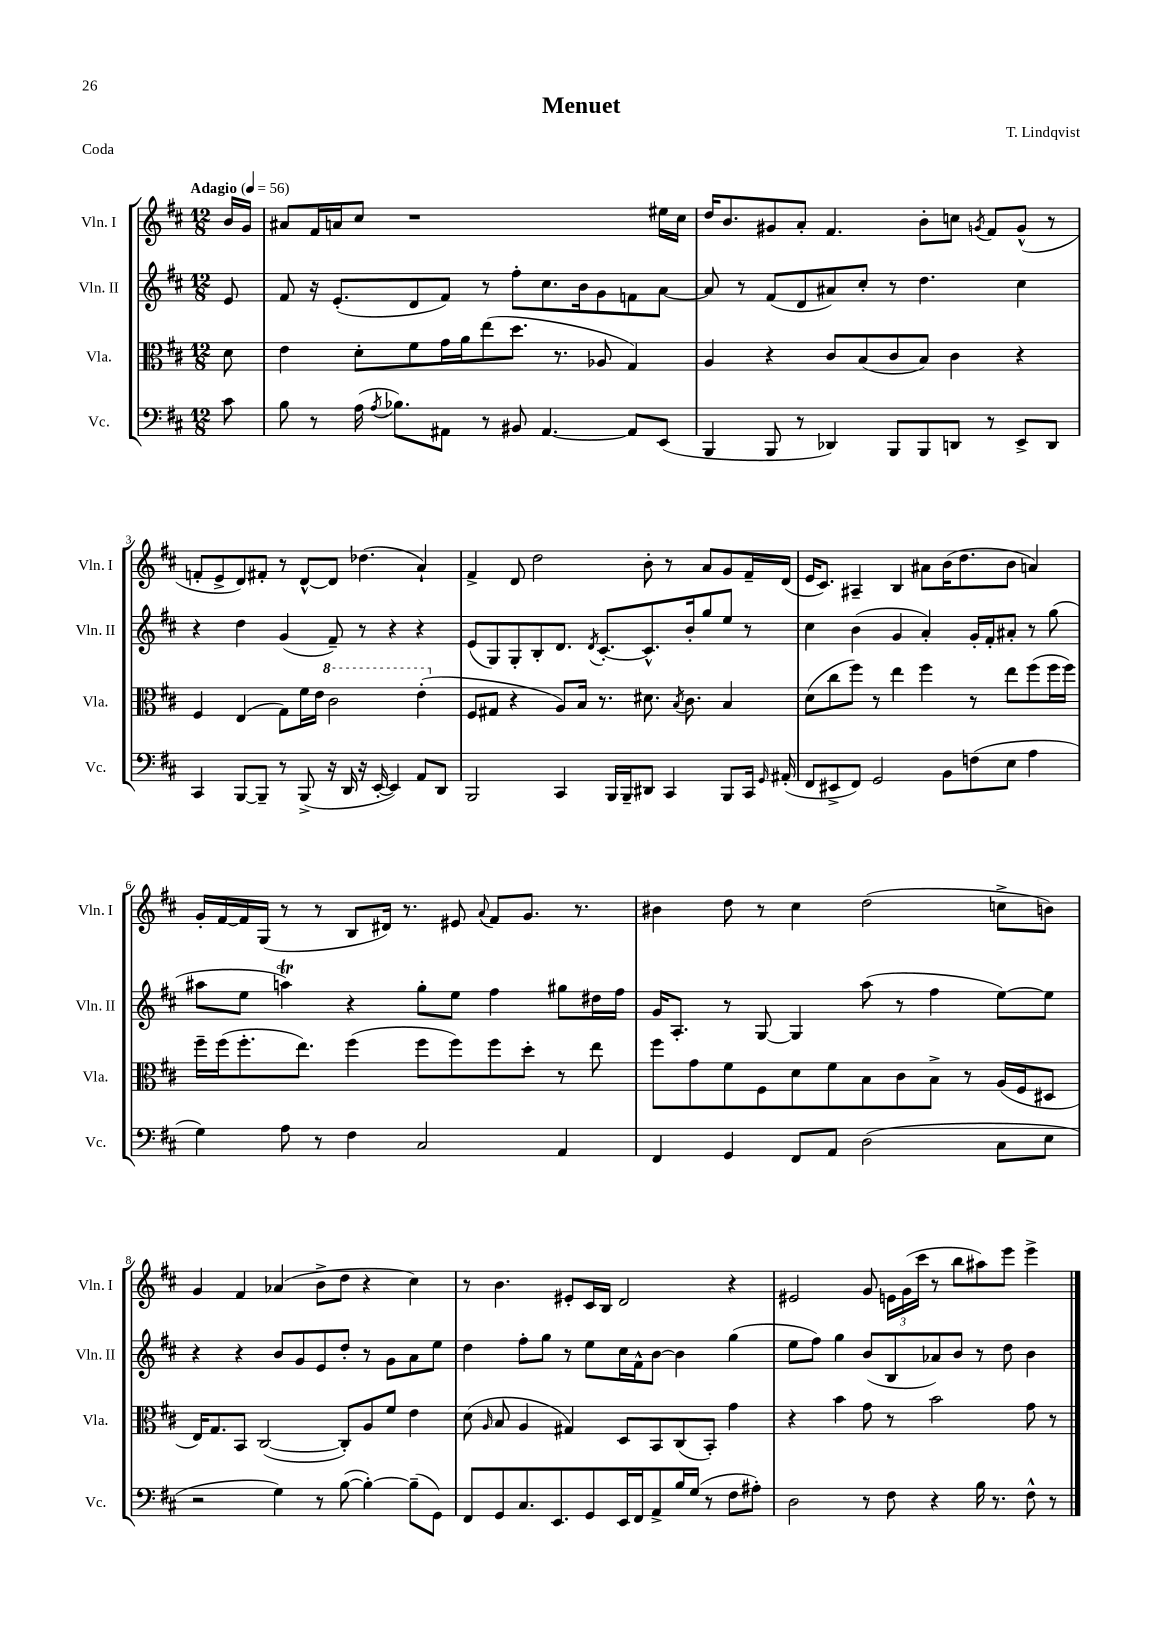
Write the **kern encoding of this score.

**kern	**kern	**kern	**kern
*staff4	*staff3	*staff2	*staff1
*clefF4	*clefC3	*clefG2	*clefG2
*k[f#c#]	*k[f#c#]	*k[f#c#]	*k[f#c#]
*M12/8	*M12/8	*M12/8	*M12/8
*MM56	*MM56	*MM56	*MM56
8c#	8d	8e	16b
.	.	.	16g
=	=	=	=
8B	4e	8f#	8a#
8r	.	16r	16f#
.	.	(8.e'	16a
(16A	8d'	.	8cc#
8qA	.	.	.
8.B-)	.	.	.
.	8f#	8d	1r
8AA#	16g	8f#)	.
.	16a	.	.
8r	(8ee	8r	.
8BB#	8.dd	8ff#'	.
[4.AA#	.	8.cc#	.
.	8.r	.	.
.	.	16b	.
.	8A-	8g	.
8AA#]	4G)	8f	.
(8EE	.	[8a	16ee#
.	.	.	16cc#
=	=	=	=
4BBB	4A	8a]	16dd
.	.	.	8.b
.	.	8r	.
8BBB	4r	(8f#	8g#
8r	.	8d	8a'
4DD-)	8c#	8a#)	4.f#
.	(8B	8cc#'	.
8BBB	8c#	8r	.
8BBB	8B)	4.dd	8b'
8DD	4c#	.	8cc
.	.	.	8qg
8r	.	.	8f#
8EE^	4r	4cc#	(8g^^
8DD	.	.	8r
=	=	=	=
4CC#	4F#	4r	8f'
.	.	.	8e^
[8BBB	(4E	4dd	8d)
8BBB~]	.	.	8f#'
8r	8G)	(4g	8r
(8BBB^	16f#	.	[8d^^
.	16e	.	.
16r	2cc#	8f#~)	8d]
16DD	.	.	.
16r	.	8r	(4.dd-
[16EE'	.	.	.
4EE])	.	4r	.
8AA	(4ee'	4r	4a`)
8DD	.	.	.
=	=	=	=
2BBB	8F#	(8e	4f#^
.	8G#	8G)	.
.	4r	8G'	8d
.	.	8B'	2dd
4CC#	8A)	8.d	.
.	16B	.	.
.	.	8qd	.
.	8.r	[8.c#'	.
16BBB	.	.	.
16BBB~	.	.	.
8DD#	8.d#	8.c#^^]	8b'
4CC#	.	.	8r
.	8qB	.	.
.	8.c#	16b'	.
.	.	8gg	8a
8BBB	4B	8ee	8g
16CC#	.	8r	16f#~
16qqGG	.	.	.
(16AA#'	.	.	(16d
=	=	=	=
8FF#	(8d	4cc#	16e
.	.	.	8.c#)
8EE#^	8cc#	.	.
8FF#)	8ff#)	(4b	4A#~
2GG	8r	.	.
.	4ee	4g	4B
.	4ff#	4a')	8a#
8BB	.	.	(16b
.	.	.	8.dd
(8F	8r	16g'	.
.	.	16f#'	.
8E	8ee	8a#'	8b
4A	(8ff#	8r	4a)
.	16ff#	(8gg	.
.	16ff#)	.	.
=	=	=	=
4G)	16ff#~	8aa#	16g'
.	(16ff#	.	[16f#
.	8.ff#'	8ee	16f#]
.	.	.	(16G
8A	.	4aa)	8r
.	8.ee)	.	.
8r	.	.	8r
4F#	(4ff#	4r	8B
.	.	.	16d#)
.	.	.	8.r
2C#	8ff#	8gg'	.
.	8ff#)	8ee	8e#
.	.	.	8qqa
.	8ff#	4ff#	8f#
.	8dd'	.	8.g
4AA	8r	8gg#	.
.	.	.	8.r
.	8ee	16dd#	.
.	.	16ff#	.
=	=	=	=
4FF#	8ff#	16g	4b#
.	.	8.A'	.
.	8g	.	.
4GG	8f#	8r	8dd
.	8F#	[8G	8r
8FF#	8d	4G]	4cc#
8AA	8f#	.	.
(2D	8B	(8aa	(2dd
.	8c#	8r	.
.	8B^	4ff#	.
.	8r	.	.
8C#	(16A	[8ee)	8cc^
.	16F#	.	.
8E	8D#	8ee]	8b)
=	=	=	=
2r	16E)	4r	4g
.	8.G	.	.
.	8BB	4r	4f#
.	([2C#	.	.
4G)	.	8b	(4a-
.	.	8g	.
8r	.	8e	8b^
([8B	8C#'])	8dd'	8dd
4B'_)	8A	8r	4r
.	8f#	8g	.
(8B~]	4e	8a	4cc#)
8GG)	.	8ee	.
=	=	=	=
8FF#	(8d	4dd	8r
.	16qqA	.	.
8GG	8B	.	4.b
8.C#	4A	8ff#'	.
.	.	8gg	.
8.EE	.	.	.
.	4G#)	8r	8e#'
8GG	.	8ee	16c#
.	.	.	16B
16EE	8D	16cc#	2d
16FF#	.	16f#^^	.
8AA^	8BB	[8b	.
16B	(8C#	4b]	.
(16G	.	.	.
8r	8BB')	.	.
8F#	4g	(4gg	4r
8A#')	.	.	.
=	=	=	=
2D	4r	8ee	2e#
.	.	8ff#)	.
.	4b	4gg	.
8r	8g	(8b	8g
8F#	8r	8B	24e
.	.	.	(24g
.	.	.	24ccc#
4r	2b	8a-)	8r
.	.	8b	8bb
16B	.	8r	8aa#)
8.r	.	.	.
.	.	8dd	8eee
8F#^^	8g	4b	4eee^
8r	8r	.	.
==	==	==	==
*-	*-	*-	*-
